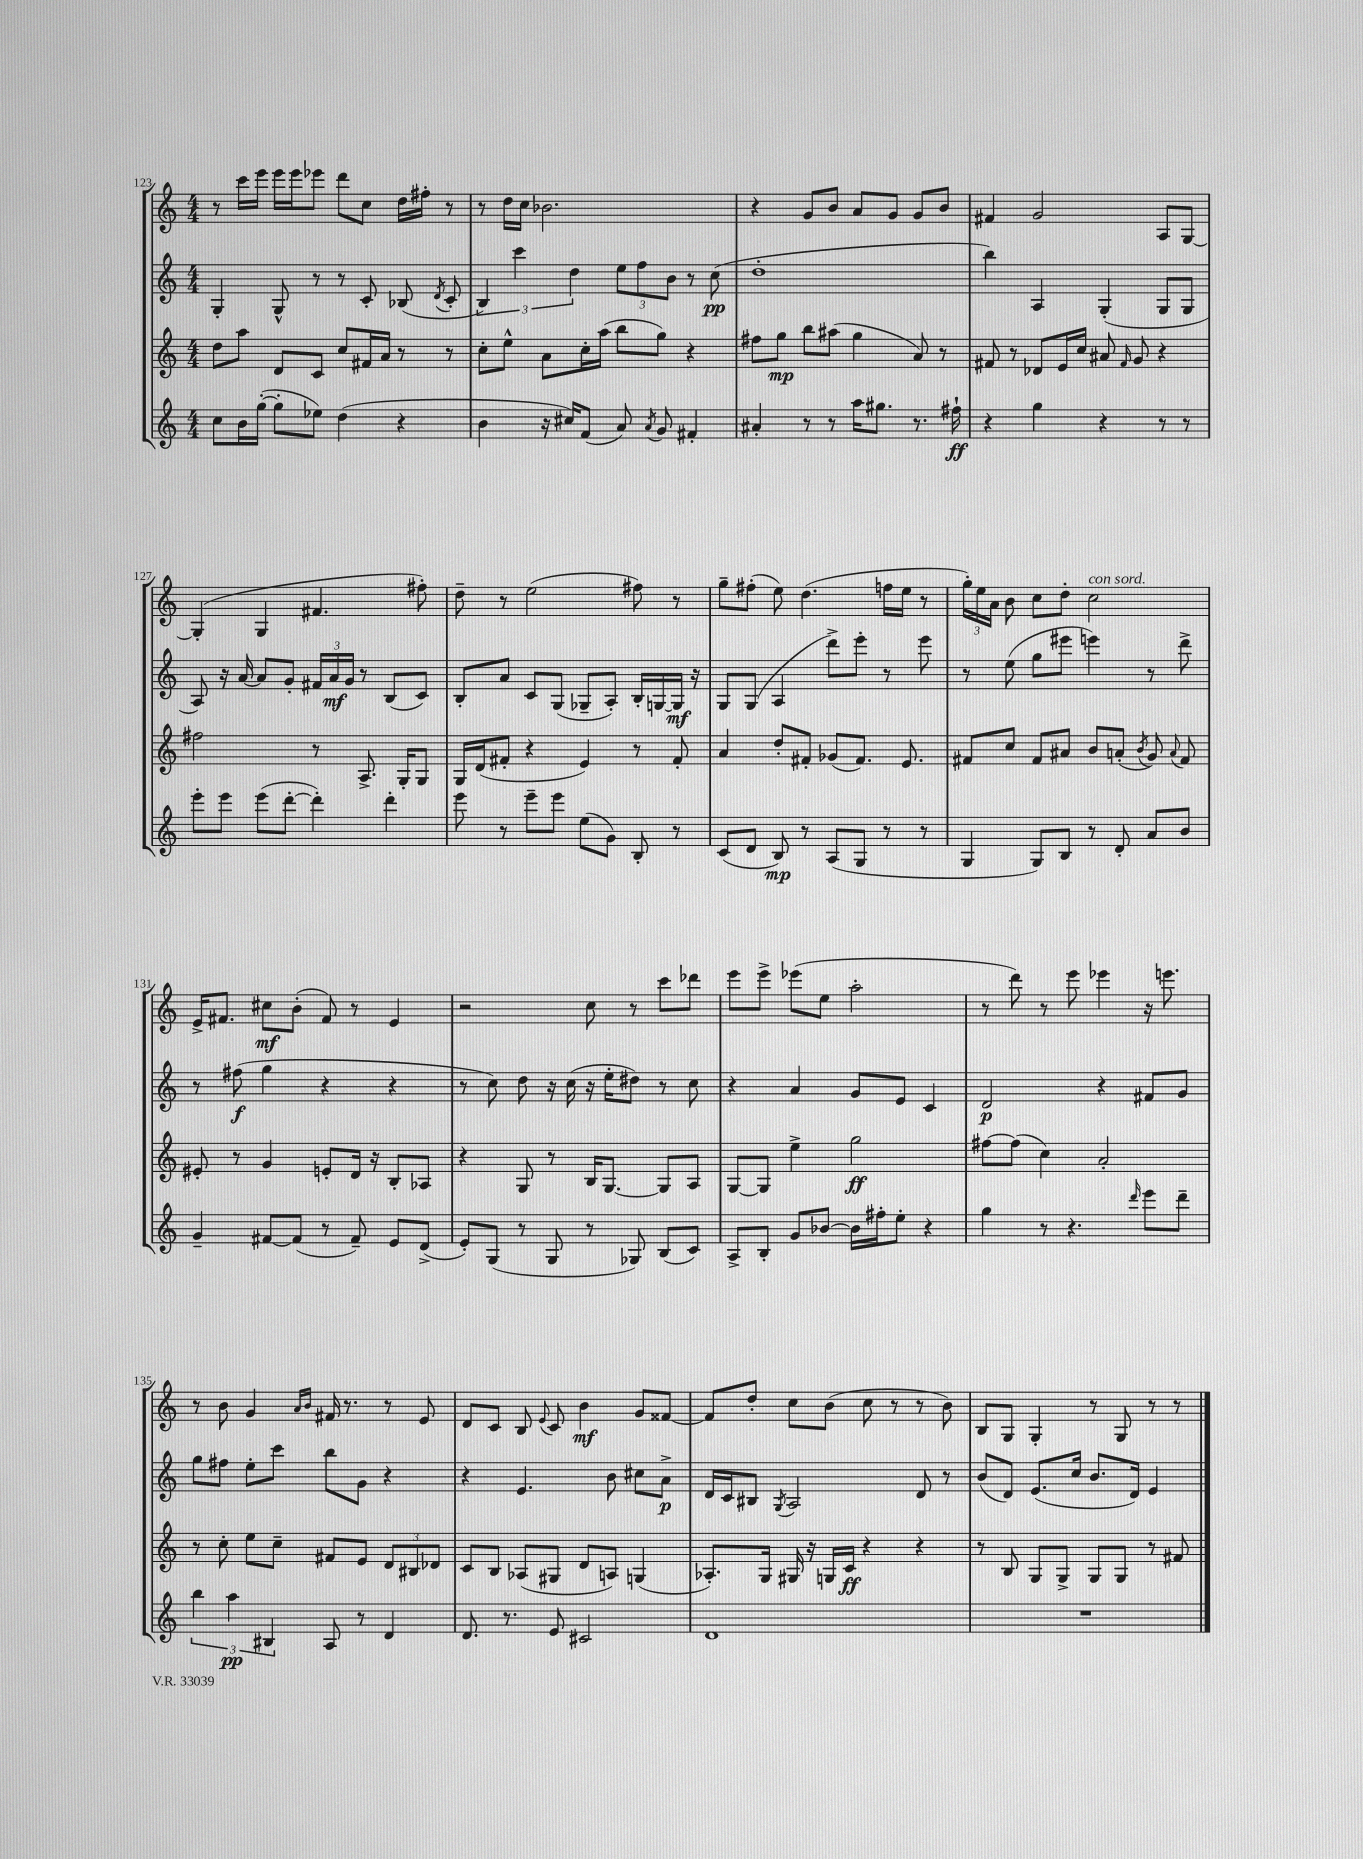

**kern	**kern	**kern	**kern
*staff4	*staff3	*staff2	*staff1
*clefG2	*clefG2	*clefG2	*clefG2
*k[]	*k[]	*k[]	*k[]
*M4/4	*M4/4	*M4/4	*M4/4
8cc	8dd	4G'	8r
16b	8aa	.	16ccc
([16gg'	.	.	16eee
8gg']	8d	8G^^	16eee
.	.	.	16eee
8ee-)	8c	8r	8eee-
(4dd	8cc	8r	8ddd
.	16f#	8c'	8cc
.	16a	.	.
4r	8r	(8B-	16dd
.	.	.	16ff#'
.	.	8qd	.
.	8r	8c'	8r
=	=	=	=
4b	8cc'	6B)	8r
.	8ee^^	.	16dd
.	.	6ccc	.
.	.	.	16cc
16r	8a	.	2.b-
16cc#)	.	.	.
.	.	6dd	.
(8f	16cc'	.	.
.	(16aa	.	.
8a)	8bb	12ee	.
.	.	12ff	.
8qa	.	.	.
8g	8gg)	.	.
.	.	12b	.
4f#'	4r	8r	.
.	.	(8cc	.
=	=	=	=
4a#'	8ff#	1dd'	4r
.	8gg	.	.
8r	8bb	.	8g
8r	(8aa#	.	8b
16aa	4gg	.	8a
8.gg#	.	.	.
.	.	.	8g
8.r	8a)	.	8g
.	8r	.	8b
16ff#`	.	.	.
=	=	=	=
4r	8f#	4bb)	4f#
.	8r	.	.
4gg	8d-	4A	2g
.	16e	.	.
.	16cc	.	.
4r	8a#	(4G'	.
.	16qqf#	.	.
.	8g	.	.
8r	4r	8G	8A
8r	.	8G	[8G
=	=	=	=
8eee'	2ff#	8A)	(4G']
8eee	.	16r	.
.	.	[16a	.
(8eee	.	8a]	4G
[8ddd'	.	8g'	.
4ddd'])	8r	24f#	4.f#
.	.	24a	.
.	.	24g	.
.	8.A^	8r	.
4ddd'	.	(8B	.
.	16G'	.	.
.	8G	8c)	8ff#')
=	=	=	=
8eee	16G	8B'	8dd~
.	(16d	.	.
8r	8f#'	8a	8r
8eee~	4r	8c	(2ee
8eee	.	(8G	.
(8ee	4e)	8G-~	.
8g)	.	8A')	.
8B'	8r	16B'	8ff#)
.	.	[16G	.
8r	8f#'	16G]	8r
.	.	16r	.
=	=	=	=
(8c	4a	8G	8gg~
8d	.	(8G	(8ff#'
8B)	8dd'	4A	8ee)
8r	8f#'	.	(4.dd
(8A	(8g-	8ddd^)	.
8G	8.f#)	8eee'	.
8r	.	8r	16ff
.	8.e	.	16ee
8r	.	8eee	8r
=	=	=	=
4G	8f#	8r	24gg')
.	.	.	24ee
.	.	.	24a
.	8cc	(8ee	8b
8G)	8f#	8gg	8cc
8B	8a#	8eee#	8dd'
8r	8b	4eee)	2cc
8d'	(8a'	.	.
.	8qb	.	.
8a	8g)	8r	.
.	8qqa	.	.
8b	8f#	8ddd^	.
=	=	=	=
4g~	8e#'	8r	16e^
.	.	.	8.f#
.	8r	(8ff#	.
[8f#	4g	4gg	8cc#
(8f#]	.	.	(8b'
8r	8e'	4r	8f#)
8f#~)	16d	.	8r
.	16r	.	.
8e	8B'	4r	4e
(8d^	8A-	.	.
=	=	=	=
8e')	4r	8r	2r
(8G	.	8cc)	.
8r	8G	8dd	.
8G	8r	16r	.
.	.	(16cc	.
8r	16B	16r	8cc
.	[8.G	16ee'	.
8G-)	.	8dd#)	8r
(8B	8G]	8r	8ccc
8c)	8A	8cc	8ddd-
=	=	=	=
8A^	[8G	4r	8eee
8B'	8G]	.	8eee^
8g	4ee^	4a	(8eee-
[8b-	.	.	8ee
16b-]	2gg	8g	2aa'
16ff#'	.	.	.
8ee'	.	8e	.
4r	.	4c	.
=	=	=	=
4gg	[8ff#	2d	8r
.	(8ff#]	.	8ddd)
8r	4cc)	.	8r
4.r	.	.	8eee
.	2a'	4r	4eee-
16qqddd	.	.	.
8eee	.	8f#	16r
.	.	.	8.eee
8ddd~	.	8g	.
=	=	=	=
6bb	8r	8gg	8r
.	8cc'	8ff#	8b
6aa	.	.	.
.	8ee	8ee'	4g
6B#	.	.	.
.	8cc~	8ccc	.
.	.	.	16qqa
.	.	.	16qqb
8A	8f#	8bb	16f#
.	.	.	8.r
8r	8e	8g	.
4d	12d	4r	8r
.	12B#	.	.
.	.	.	8e
.	12d-	.	.
=	=	=	=
8.d	8c	4r	8d
.	8B	.	8c
8.r	.	.	.
.	(8A-	4.e	8B
.	.	.	8qqe
8e	8G#	.	8c
2c#	8d	.	4b
.	8A)	8b	.
.	(4G	8cc#	8g
.	.	8a^	[8f##
=	=	=	=
1d	8.A-')	16d	8f##]
.	.	16c	.
.	.	8B#	8dd'
.	16G	.	.
.	.	8qG	.
.	16G#	2A	8cc
.	16r	.	.
.	16G	.	(8b
.	16c	.	.
.	4r	.	8cc
.	.	.	8r
.	4r	8d	8r
.	.	8r	8b)
=	=	=	=
1r	8r	(8b	8B
.	8B	8d)	8G
.	8G	(8.e	4G'
.	8G^	.	.
.	.	16cc	.
.	8G	8.b	8r
.	8G	.	8G
.	.	16d)	.
.	8r	4e	8r
.	8f#	.	8r
==	==	==	==
*-	*-	*-	*-
